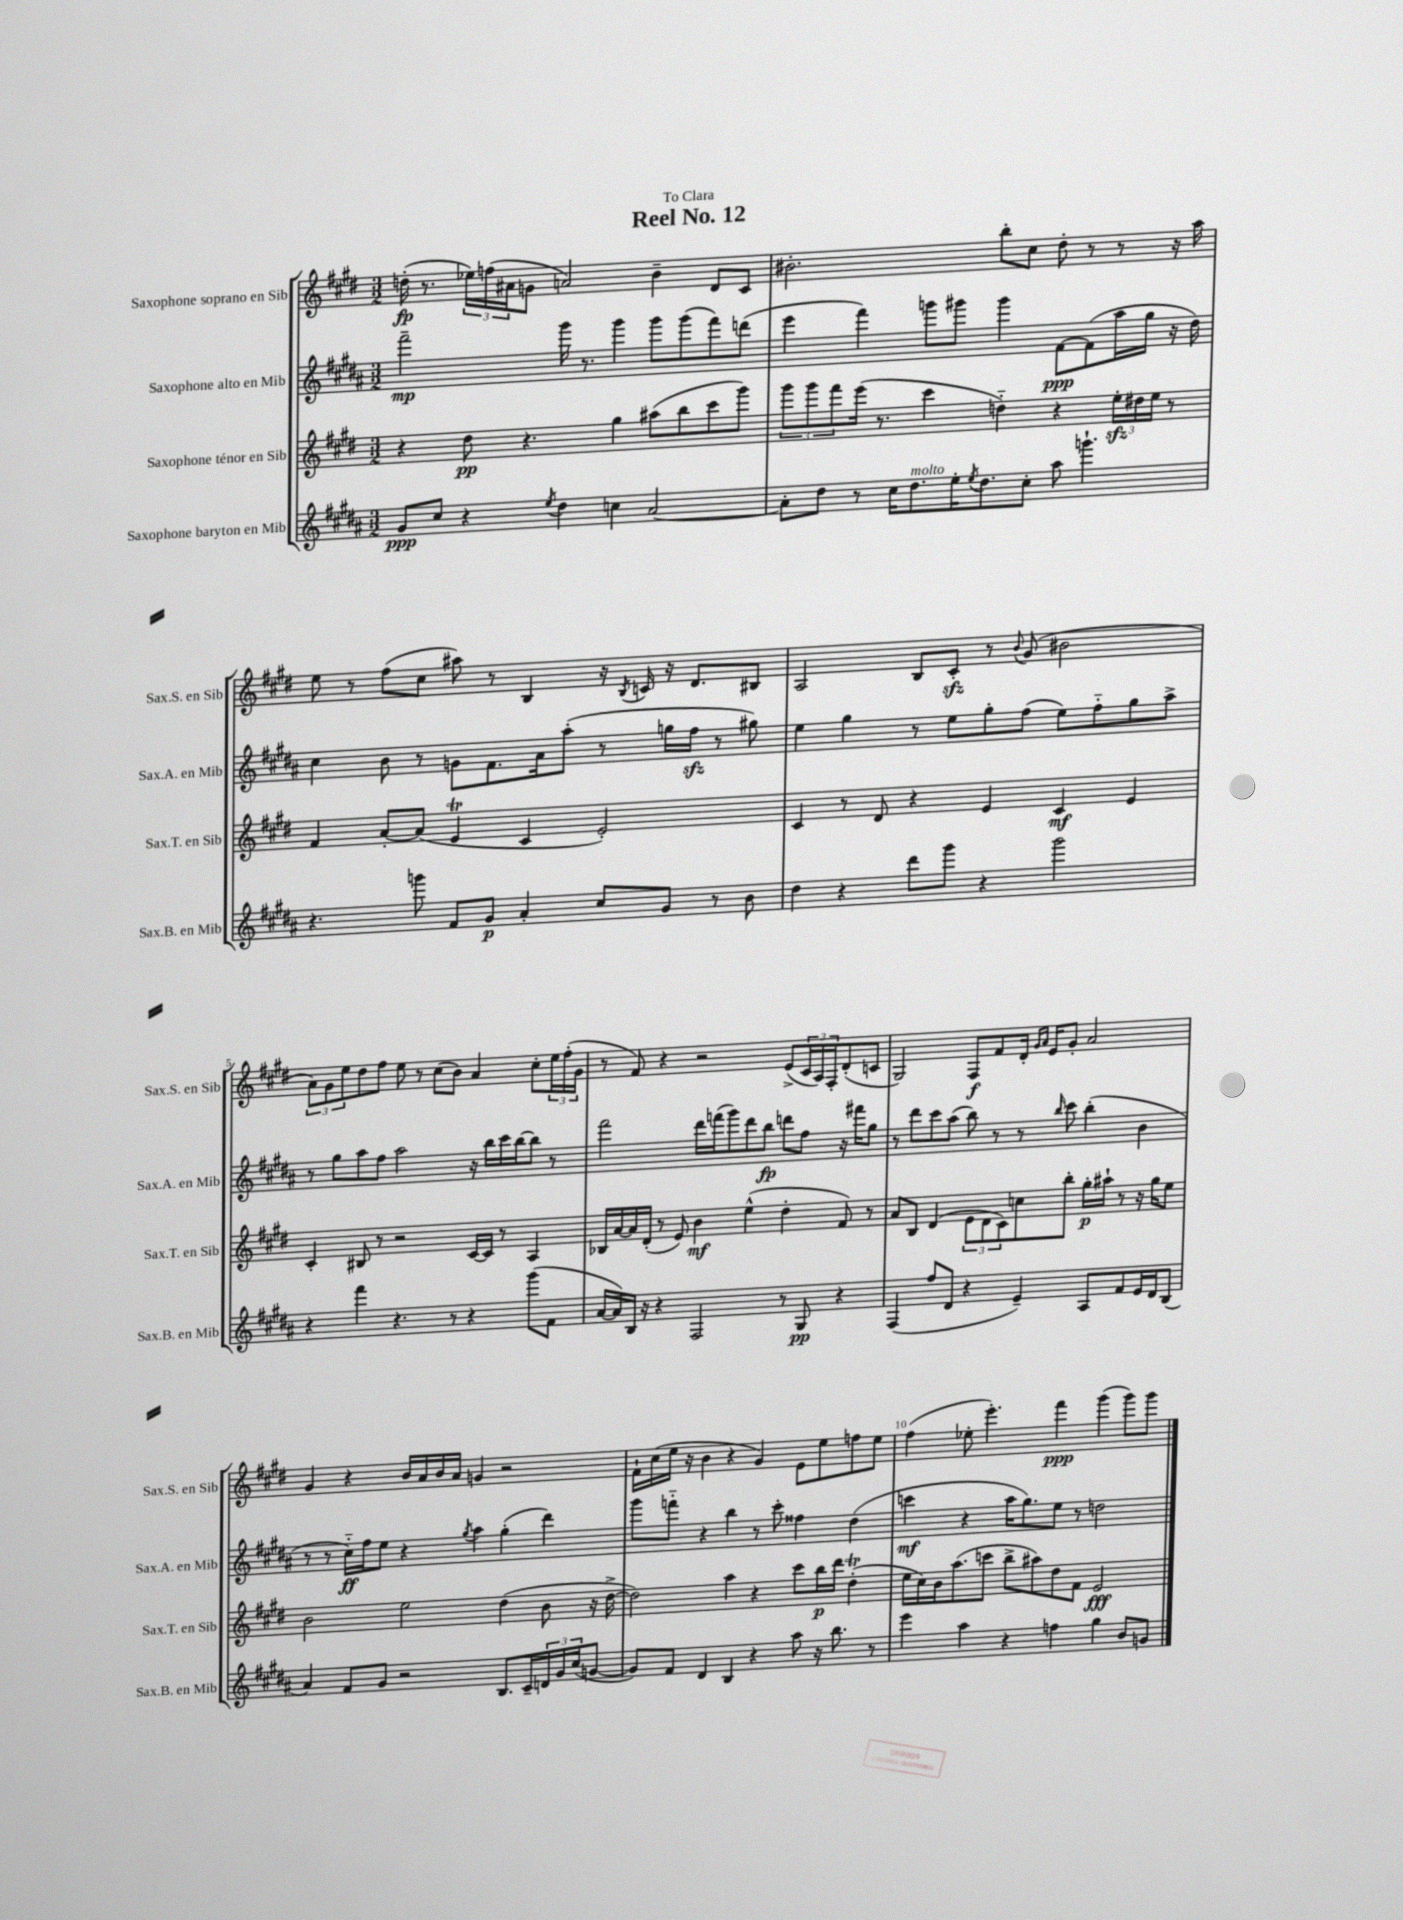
\header { title = "Reel No. 12" dedication = "To Clara" }
<<
\new StaffGroup <<
\new Staff = "s0" \with { instrumentName = "Saxophone soprano en Sib" shortInstrumentName = "Sax.S. en Sib" } {
    \clef treble \key e \major \numericTimeSignature \time 3/2
    d''16-.\fp( r8. \tuplet 3/2 { ees''16) f''16( ais'16 } g'8 a'2) b'4-- dis'8 cis'8 |
    bis'2.-. b''8-. cis''8 dis''8-. r8 r8 r16 a''16 |
    e''8 r8 fis''8( cis''8 ais''8) r8 b4 r16 \acciaccatura { b8 } c'16 r16 dis'8. bis8 |
    a2 b8 cis'8-.\sfz r8 \appoggiatura { b'8 } gis'8( bis'2 |
    \tuplet 3/2 { a'8) gis'8 e''8 } dis''8 fis''8 e''8 r8 cis''8( b'8) a'4 cis''8-. \tuplet 3/2 { e''16 fis''16-.( gis'16 } |
    r8 fis'8) r4 r2 e'8->( \tuplet 3/2 { cis'16 a16) fis16-. } dis'8-.( c'8 |
    gis2) fis8\f fis'8 dis'16-. \grace { gis'16 a'16 } e'16 gis'8-. a'2 |
    gis'4 r4 b'16 a'16 b'16 a'16 g'4 r2 |
    fis'16-! cis''16( e''16 r16 b'4 r4 gis'4) e'8 e''8 f''8 e''8 |
    fis''4( ees''8-. e'''4.-.) fis'''4\ppp gis'''4( gis'''8) gis'''8 \bar "|." |
}
\new Staff = "s1" \with { instrumentName = "Saxophone alto en Mib" shortInstrumentName = "Sax.A. en Mib" } {
    \clef treble \key b \major \numericTimeSignature \time 3/2
    fis'''2--\mp gis'''16 r8. gis'''4 gis'''8 gis'''8( fis'''8) d'''8( |
    e'''4 fis'''4) g'''8 gis'''8 gis'''4 fis'8~\ppp fis'8( ais''16 gis''16 r16 dis''16) |
    cis''4 b'8 r8 g'8 fis'8. ais'16 ais''8-.( r8 g''16 fis''16\sfz r8 gis''8) |
    e''4 gis''4 r8 e''8 gis''8-. fis''8( e''8) fis''8-_ gis''8 ais''8-> |
    r8 gis''8 ais''8 fis''8 ais''2 r16 b''16 cis'''16 b''16~ b''8 r8 |
    fis'''2 dis'''16 f'''16( gis'''8) dis'''8 b''8\fp d'''8 fis''8 r16 fis'''16 gis''8 |
    r8 dis'''8 cis'''8 ais''8( b''8) r8 r8 \grace { b''16 } cis'''8 b''4-.( b'4 |
    r8 r8 cis''16-_\ff) fis''16 e''8 r4 \acciaccatura { gis''8 } ais''4 gis''4-.( dis'''4) |
    gis'''8 f'''8-_ r4 b''4 r8 cis'''8-. fisis''4 dis''4( |
    c'''4\mf r4 ais''16 gis''8.) e''8 r8 d''2 \bar "|." |
}
\new Staff = "s2" \with { instrumentName = "Saxophone ténor en Sib" shortInstrumentName = "Sax.T. en Sib" } {
    \clef treble \key e \major \numericTimeSignature \time 3/2
    r4 dis''8\pp r4. gis''4 ais''8( b''8 cis'''8 gis'''8) |
    \tuplet 3/2 { gis'''8 gis'''8 fis'''8 } e'''16( r8. cis'''4 d''4-_) r4 \tuplet 3/2 { e''16-.\sfz dis''16 e''16 } r8 |
    fis'4 a'8~-. a'8( e'4\trill cis'4 e'2-.) |
    cis'4 r8 dis'8 r4 e'4 cis'4\mf e'4 |
    cis'4-. bis8 r8 r2 cis'16~ cis'16 r8 a4 |
    bes16 a'16~ a'16 dis'16-.( r8 e'8) b'4\mf e''4-^( dis''4-. fis'8) r8 |
    a'8 b8 dis'4( \tuplet 3/2 { e'8 dis'8 cis'8) } c''8 b''8-. gis''16-.\p ais''16-! r8 r16 gis''16 e''8 |
    b'2 e''2 dis''4( b'8 r16 dis''16~-> |
    dis''2) a''4 r4 cis'''8 b''16\p dis'''16 dis''4-.\trill( |
    e''16 cis''16) b'16 a''8.( c'''8 b''8-> ais''8) dis''8 fis'8 e'2\fff \bar "|." |
}
\new Staff = "s3" \with { instrumentName = "Saxophone baryton en Mib" shortInstrumentName = "Sax.B. en Mib" } {
    \clef treble \key b \major \numericTimeSignature \time 3/2
    gis'8\ppp cis''8 r4 \acciaccatura { e''8 } dis''4 c''4 ais'2~ |
    ais'8-. dis''8 r8 cis''16 dis''8.^\markup { \italic "molto" } e''16-. \acciaccatura { e''8 } dis''8. cis''8-. ais''8 g'''4.-! |
    r4. g'''8 fis'8 gis'8\p ais'4-. cis''8 gis'8 r8 b'8 |
    dis''4 r4 dis'''8 gis'''8 r4 gis'''2 |
    r4 fis'''4 r4. r8 r4 gis'''8( fis'8 |
    ais'16~ ais'16) b16 r16 r4 fis2 r8 gis8\pp r4 |
    fis4( fis''8 dis'8 r4 e'4--) ais8 fis'8 e'16 dis'16 b8( |
    ais'4) fis'8 gis'8 r2 b8. cis'16-- \tuplet 3/2 { d'16 gis'16 cis''16( } g'8~ |
    g'8) fis'8 dis'4 b4 r4 ais''8 r16 b''8. r8 |
    e'''4 ais''4 r4 f''4 gis''4 b'8 g'8 \bar "|." |
}
>>
>>
\layout { \context { \Score \override BarNumber.break-visibility = ##(#f #t #t) barNumberVisibility = #(every-nth-bar-number-visible 5) } }
